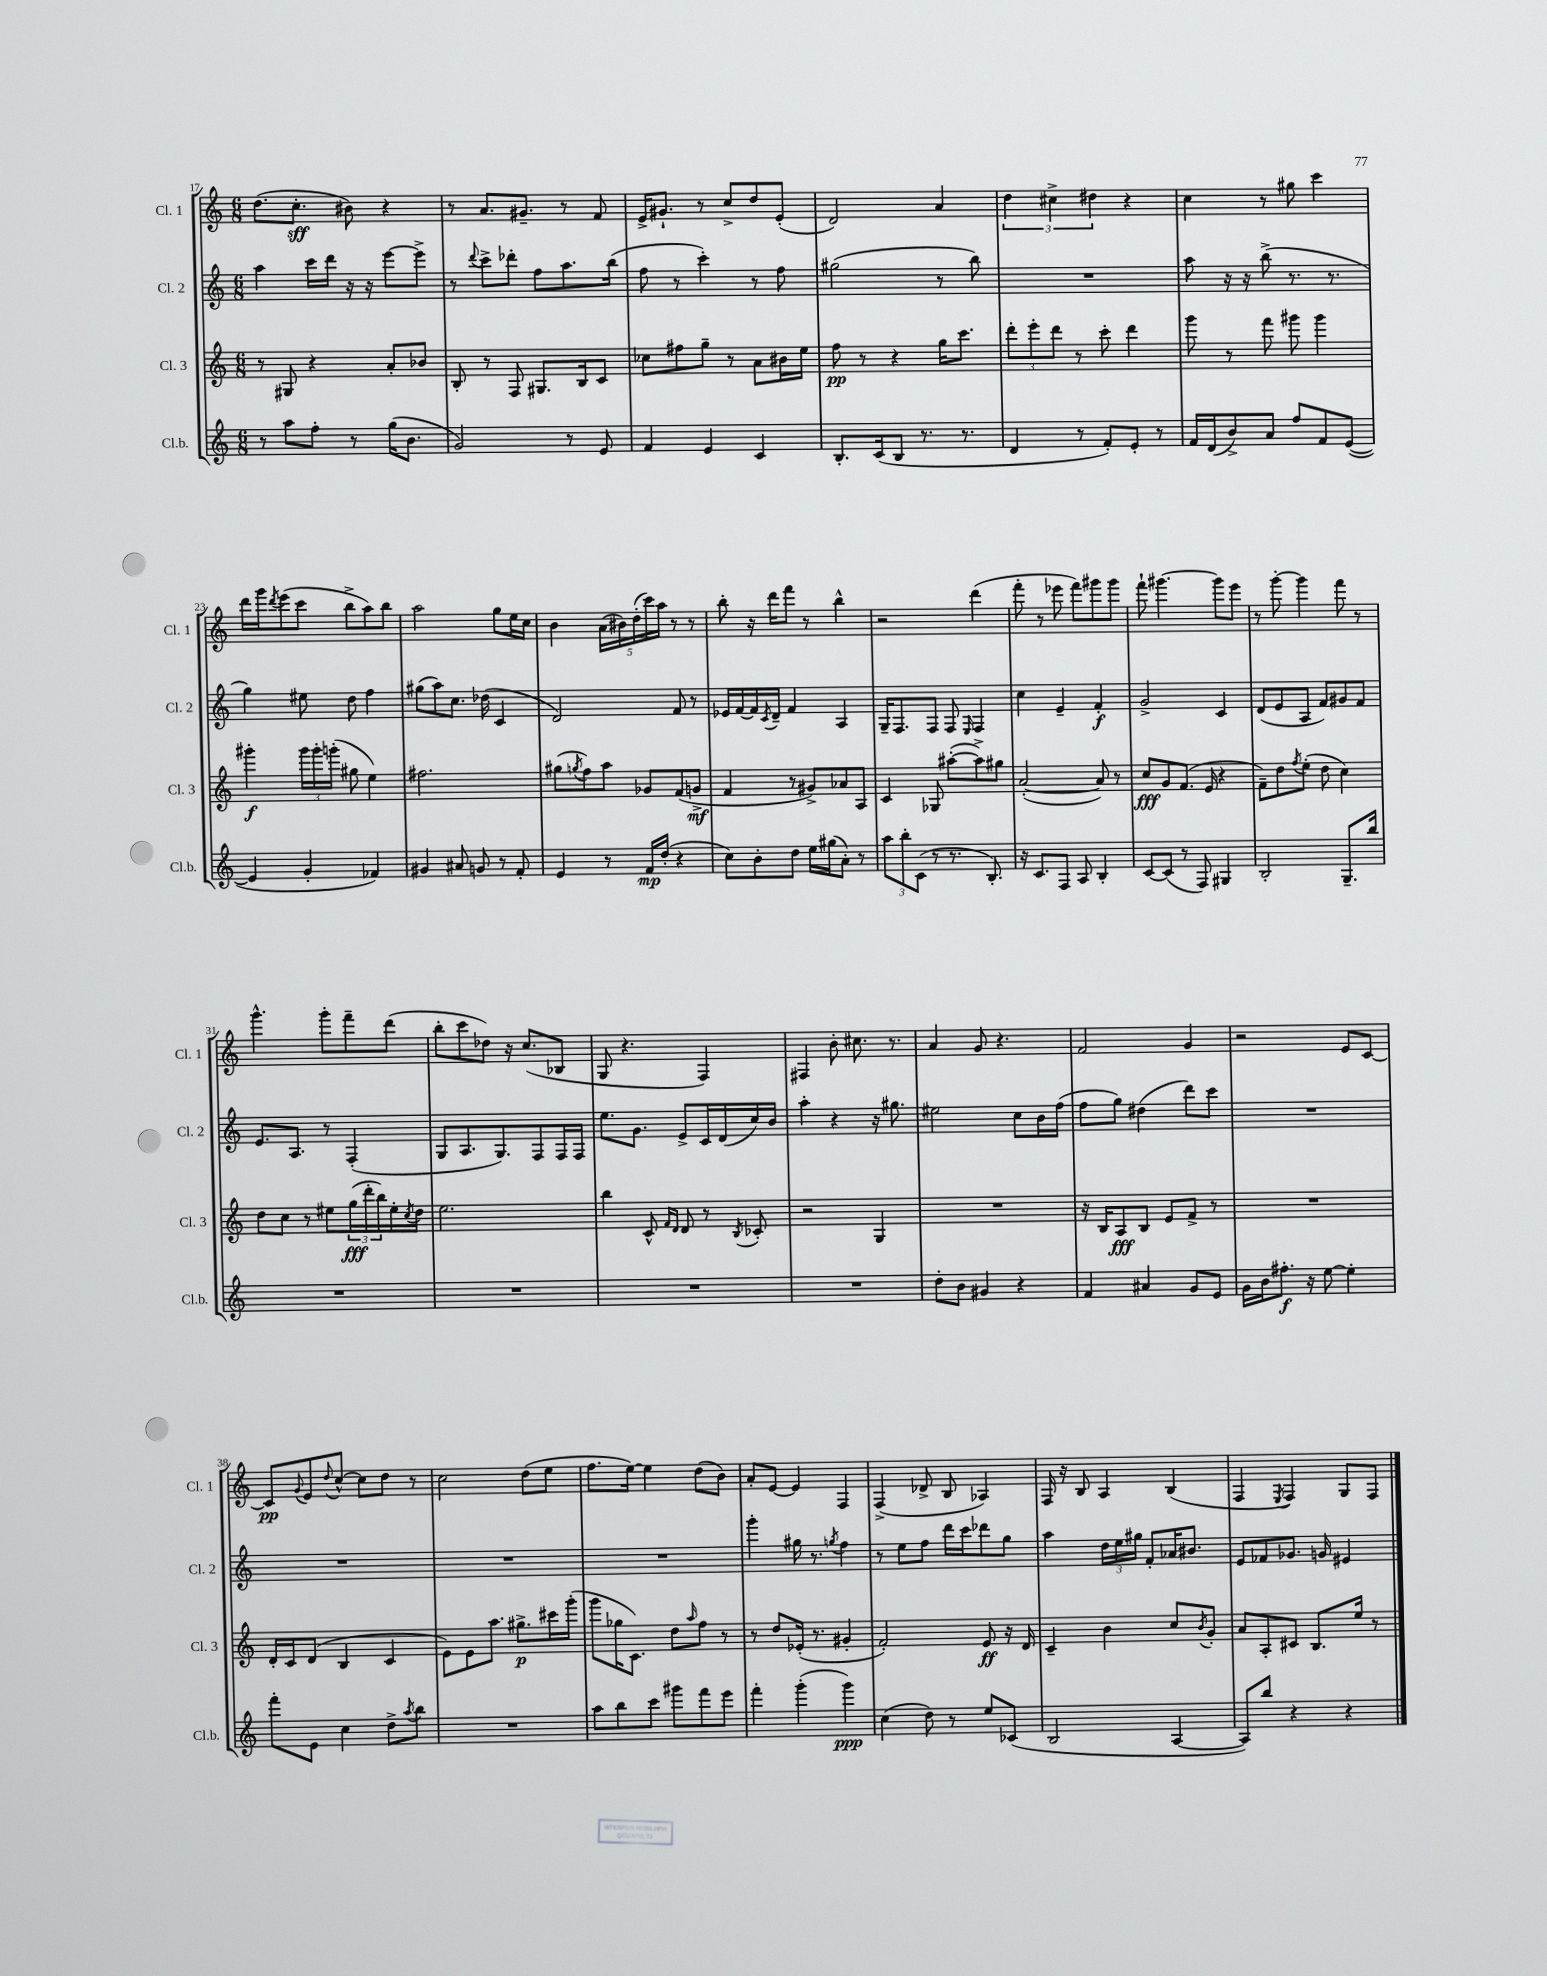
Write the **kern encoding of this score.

**kern	**dynam	**kern	**dynam	**kern	**dynam	**kern	**dynam
*part4	*part4	*part3	*part3	*part2	*part2	*part1	*part1
*staff4	*staff4	*staff3	*staff3	*staff2	*staff2	*staff1	*staff1
*I"Cl.b.	*	*I"Cl. 3	*	*I"Cl. 2	*	*I"Cl. 1	*
*I'Cl.b.	*	*I'Cl. 3	*	*I'Cl. 2	*	*I'Cl. 1	*
*clefG2	*	*clefG2	*	*clefG2	*	*clefG2	*
*k[]	*	*k[]	*	*k[]	*	*k[]	*
*M6/8	*	*M6/8	*	*M6/8	*	*M6/8	*
=17	=17	=17	=17	=17	=17	=17	=17
8r	.	8r	.	4aa\	.	(8.dd\L	.
8aa\L	.	8G#X/	.	.	.	.	.
.	.	.	.	.	.	8.cc'\J	sff
8ff'\J	.	4r	.	16ccc\LL	.	.	.
.	.	.	.	16ddd\JJ	.	.	.
8r	.	.	.	16r	.	8b#X\)	.
.	.	.	.	16r	.	.	.
(16gg\KL	.	8a'/L	.	[8eee\L	.	4r	.
8.b\J	.	.	.	.	.	.	.
.	.	8b-X/J	.	8eee^\J]	.	.	.
=18	=18	=18	=18	=18	=18	=18	=18
2g/)	.	8B'/	.	8r	.	8r	.
.	.	.	.	8qqddd/	.	.	.
.	.	8r	.	8ccc^\L	.	8.a/L	.
.	.	8F/	.	8ddd-X'\J	.	.	.
.	.	.	.	.	.	8.g#X~/J	.
.	.	8.G#X/L	.	8ff\L	.	.	.
8r	.	.	.	8.aa\	.	8r	.
.	.	16B/k	.	.	.	.	.
8e/	.	8c/J	.	.	.	8f/	.
.	.	.	.	(16bb\Jk	.	.	.
=19	=19	=19	=19	=19	=19	=19	=19
4f/	.	8cc-X\L	.	8ff\	.	16e^/KL	.
.	.	.	.	.	.	8.g#X`/J	.
.	.	8ff#X\	.	8r	.	.	.
4e/	.	8gg~\J	.	4ccc'\)	.	8r	.
.	.	8r	.	.	.	8cc^/L	.
4c/	.	8a\L	.	8r	.	8dd/	.
.	.	16b#X\L	.	8ff\	.	(8e'/J	.
.	.	16ee\JJ	.	.	.	.	.
=20	=20	=20	=20	=20	=20	=20	=20
8.B'/L	.	8ff\	pp	(2gg#X\	.	2d/)	.
.	.	8r	.	.	.	.	.
(16c/k	.	.	.	.	.	.	.
8B/J	.	4r	.	.	.	.	.
8.r	.	.	.	.	.	.	.
.	.	16gg\KL	.	8r	.	4a/	.
8.r	.	8.ccc\J	.	.	.	.	.
.	.	.	.	8bb\)	.	.	.
=21	=21	=21	=21	=21	=21	=21	=21
4d/	.	12ddd'\L	.	2.r	.	6dd\	.
.	.	12eee'\	.	.	.	.	.
.	.	12ddd\J	.	.	.	6cc#X^\	.
8r	.	8r	.	.	.	.	.
.	.	.	.	.	.	6dd#X\	.
8f'/L)	.	8ccc'\	.	.	.	.	.
8e'/J	.	4ddd\	.	.	.	4r	.
8r	.	.	.	.	.	.	.
=22	=22	=22	=22	=22	=22	=22	=22
16f/LL	.	8ggg\	.	8aa\	.	4cc\	.
(16d/J	.	.	.	.	.	.	.
8b^/)	.	8r	.	16r	.	.	.
.	.	.	.	16r	.	.	.
8a/J	.	8fff\	.	(8bb^\	.	8r	.
8ff/L	.	8ggg#X\	.	8.r	.	8gg#X\	.
8f/	.	4ggg#\	.	.	.	4ccc\	.
.	.	.	.	8.r	.	.	.
([8e/J	.	.	.	.	.	.	.
!!LO:LB:g=z
=23	=23	=23	=23	=23	=23	=23	=23
4e/]	.	4ggg#X'\	f	4gg\)	.	16ddd\LL	.
.	.	.	.	.	.	16ggg\J	.
.	.	.	.	.	.	8qddd/	.
.	.	.	.	.	.	(8eee\	.
4g'/	.	24ggg#\LL	.	8ee#X\	.	8ccc\J	.
.	.	24ggg#'\	.	.	.	.	.
.	.	(24gggn'\JJ	.	.	.	.	.
.	.	8gg#X\	.	8dd\	.	8bb^\L	.
4f-X/)	.	4ee\)	.	4ff\	.	8aa\)	.
.	.	.	.	.	.	8bb\J	.
=24	=24	=24	=24	=24	=24	=24	=24
4g#X/	.	2.ff#X\	.	(8gg#X\L	.	2aa\	.
.	.	.	.	8aa\)	.	.	.
8a#X/	.	.	.	8.cc\J	.	.	.
8gn/	.	.	.	.	.	.	.
.	.	.	.	(16dd-X\	.	.	.
8r	.	.	.	4c/	.	8gg\L	.
8f'/	.	.	.	.	.	16ee\L	.
.	.	.	.	.	.	16cc\JJ	.
=25	=25	=25	=25	=25	=25	=25	=25
4e/	.	(8gg#X\L	.	2d/)	.	4b\	.
.	.	8qggn/	.	.	.	.	.
.	.	8ff\)	.	.	.	.	.
8r	.	8aa\J	.	.	.	(20a\LL	.
.	.	.	.	.	.	20b#X\)	.
.	.	.	.	.	.	(20dd'\	.
16f/LL	mp	8g-X/L	.	.	.	.	.
.	.	.	.	.	.	20ccc\)	.
(16dd'/JJ	.	.	.	.	.	.	.
.	.	.	.	.	.	20aa\JJ	.
4r	.	(8f/	.	8f/	.	8r	.
.	.	8gn^/J	mf	8r	.	8r	.
=26	=26	=26	=26	=26	=26	=26	=26
8cc\L)	.	4f/	.	16e-X/LL	.	8bb'\	.
.	.	.	.	[16f/	.	.	.
8b'\	.	.	.	16f/]	.	16r	.
.	.	.	.	8qc/	.	.	.
.	.	.	.	16d~/JJ	.	16ddd\KL	.
8dd\J	.	8r	.	4f/	.	8fff\J	.
16ee\LL	.	8g#X^/L)	.	.	.	8r	.
(16gg#X\J	.	.	.	.	.	.	.
8a'\J)	.	8a-X/	.	4A/	.	4bb^^\	.
8r	.	8A/J	.	.	.	.	.
=27	=27	=27	=27	=27	=27	=27	=27
12aa\L	.	4c/	.	16G~/KL	.	2r	.
.	.	.	.	8.F/	.	.	.
12bb'\	.	.	.	.	.	.	.
(12c\J	.	.	.	.	.	.	.
8r	.	8G-X/	.	8F/J	.	.	.
8.r	.	([8aa#X'\L	.	8F/	.	.	.
.	.	.	.	16qqE/	.	.	.
.	.	8aa#^\])	.	4F/	.	(4ddd\	.
8.B'/)	.	.	.	.	.	.	.
.	.	8gg#X\J	.	.	.	.	.
=28	=28	=28	=28	=28	=28	=28	=28
16r	.	([2a'/	.	4cc\	.	8fff'\	.
8.c/L	.	.	.	.	.	.	.
.	.	.	.	.	.	8r	.
8F/J	.	.	.	4e~/	.	8eee-X\	.
8A/	.	.	.	.	.	8fff\L)	.
4B'/	.	8a/])	.	4f'/	f	8ggg#X\	.
.	.	8r	.	.	.	8ggg#\J	.
=29	=29	=29	=29	=29	=29	=29	=29
[8c/L	.	8cc/L	fff	2g^/	.	8fff`\	.
(8c/J]	.	8g/	.	.	.	[4.ggg#X\	.
8r	.	(8.f/J	.	.	.	.	.
8F/)	.	.	.	.	.	.	.
.	.	16e/	.	.	.	.	.
4G#X/	.	4r	.	4c/	.	8ggg#\L]	.
.	.	.	.	.	.	8eee\J	.
=30	=30	=30	=30	=30	=30	=30	=30
2B'/	.	8f~\L)	.	(8d/L	.	8r	.
.	.	8dd\	.	8e/	.	[8ggg'\	.
.	.	8qff/	.	.	.	.	.
.	.	(8ee'\J	.	8A/J	.	4ggg\]	.
.	.	8dd\	.	8f/L)	.	.	.
8.G~/L	.	4cc\)	.	8g#X/	.	8fff\	.
.	.	.	.	8f/J	.	8r	.
16bb/Jk	.	.	.	.	.	.	.
!!LO:LB:g=z
=31	=31	=31	=31	=31	=31	=31	=31
2.r	.	8dd\L	.	8.e/L	.	4.ggg^^\	.
.	.	8cc\J	.	.	.	.	.
.	.	.	.	8.A/J	.	.	.
.	.	8r	.	.	.	.	.
.	.	8ee#X\L	.	8r	.	8ggg'\L	.
.	.	(24gg\L	fff	(4F'/	.	8fff~\	.
.	.	24ddd'\	.	.	.	.	.
.	.	24bb\)	.	.	.	.	.
.	.	16ee#'\	.	.	.	(8ddd\J	.
.	.	8qcc/	.	.	.	.	.
.	.	16dd\JJ	.	.	.	.	.
=32	=32	=32	=32	=32	=32	=32	=32
2.r	.	2.ee\	.	8G/L	.	8bb'\L	.
.	.	.	.	8.A/	.	8ccc\	.
.	.	.	.	.	.	8dd-X\J)	.
.	.	.	.	8.G/)	.	.	.
.	.	.	.	.	.	16r	.
.	.	.	.	.	.	(8.cc/L	.
.	.	.	.	8F/	.	.	.
.	.	.	.	16F/L	.	8B-X/J	.
.	.	.	.	16F/JJ	.	.	.
=33	=33	=33	=33	=33	=33	=33	=33
2.r	.	4bb\	.	8.ee\L	.	8G/	.
.	.	.	.	.	.	4.r	.
.	.	.	.	8.g\J	.	.	.
.	.	8c^^/	.	.	.	.	.
.	.	16qqf/LL	.	.	.	.	.
.	.	16qqd/JJ	.	.	.	.	.
.	.	8d/	.	8e^/L	.	.	.
.	.	8r	.	16c/L	.	4F/)	.
.	.	.	.	(16d/	.	.	.
.	.	8qB/	.	.	.	.	.
.	.	8c-X'/	.	16cc/)	.	.	.
.	.	.	.	16b/JJ	.	.	.
=34	=34	=34	=34	=34	=34	=34	=34
2.r	.	2r	.	4aa'\	.	4F#X/	.
.	.	.	.	4r	.	8b'\	.
.	.	.	.	.	.	8.cc#X\	.
.	.	4G/	.	16r	.	.	.
.	.	.	.	8.gg#X\	.	8.r	.
=35	=35	=35	=35	=35	=35	=35	=35
8dd'\L	.	2.r	.	2ee#X\	.	4a/	.
8b\J	.	.	.	.	.	.	.
4g#X/	.	.	.	.	.	8g/	.
.	.	.	.	.	.	4.r	.
4r	.	.	.	8cc\L	.	.	.
.	.	.	.	16b\L	.	.	.
.	.	.	.	(16ff\JJ	.	.	.
=36	=36	=36	=36	=36	=36	=36	=36
4f/	.	16r	.	8ff\L	.	2f/	.
.	.	16B/KL	.	.	.	.	.
.	.	8A/	fff	8gg\J)	.	.	.
4a#X/	.	8B/J	.	(4dd#X\	.	.	.
.	.	8e/L	.	.	.	.	.
8g/L	.	8f^/J	.	8ddd\L)	.	4g/	.
8e/J	.	8r	.	8ccc\J	.	.	.
=37	=37	=37	=37	=37	=37	=37	=37
16g\LL	.	2.r	.	2.r	.	2r	.
16b\J	.	.	.	.	.	.	.
8.ff#X'\J	f	.	.	.	.	.	.
16r	.	.	.	.	.	.	.
[8ee\	.	.	.	.	.	.	.
4ee'\]	.	.	.	.	.	8e/L	.
.	.	.	.	.	.	[8c/J	.
!!LO:LB:g=z
=38	=38	=38	=38	=38	=38	=38	=38
8fff'\L	.	16d'/LL	.	2.r	.	8c/L]	pp
.	.	16c/J	.	.	.	.	.
.	.	.	.	.	.	8qqg/	.
8e\J	.	(8d/J	.	.	.	8e/	.
.	.	.	.	.	.	8qqdd/	.
4cc\	.	4B/	.	.	.	[8cc^^/J	.
.	.	.	.	.	.	8cc\L]	.
8dd^\L	.	4c/	.	.	.	8dd\J	.
8qaa/	.	.	.	.	.	.	.
8bb\J	.	.	.	.	.	8r	.
=39	=39	=39	=39	=39	=39	=39	=39
2.r	.	8e\L)	.	2.r	.	2cc\	.
.	.	8e\	.	.	.	.	.
.	.	8.aa\J	.	.	.	.	.
.	.	8.gg#X^\L	p	.	.	.	.
.	.	.	.	.	.	(8dd\L	.
.	.	16ccc#X\L	.	.	.	8ee\J	.
.	.	(16ggg'\JJ	.	.	.	.	.
=40	=40	=40	=40	=40	=40	=40	=40
8aa\L	.	8ggg\L	.	2.r	.	8.ff\L	.
8bb\	.	16gg-X\K	.	.	.	.	.
.	.	8.c\J)	.	.	.	[16ee\Jk)	.
8ccc\J	.	.	.	.	.	4ee\]	.
8ggg#X\L	.	8dd\L	.	.	.	.	.
.	.	16qqaa/	.	.	.	.	.
8fff\	.	8ff\J	.	.	.	(8dd\L	.
8eee\J	.	8r	.	.	.	8b\J)	.
=41	=41	=41	=41	=41	=41	=41	=41
4fff'\	.	8r	.	4ggg'\	.	8a'/L	.
.	.	8dd/L	.	.	.	[8e/J	.
(4ggg'\	.	(16e-X'/Jk	.	16gg#X\	.	4e/]	.
.	.	8.r	.	8.r	.	.	.
.	.	.	.	8qggn/	.	.	.
4ggg\)	ppp	4g#X'/	.	4ff\	.	4F/	.
=42	=42	=42	=42	=42	=42	=42	=42
(4cc\	.	2f'/)	.	8r	.	(4F^/	.
.	.	.	.	8ee\L	.	.	.
8dd\)	.	.	.	8ff\J	.	8d-X^/	.
8r	.	.	.	16ddd\LL	.	8B/	.
.	.	.	.	16ccc\J	.	.	.
8ee/L	.	8e/	ff	8ddd-X\	.	4A-X/)	.
(8c-X/J	.	16r	.	8gg\J	.	.	.
.	.	16d/	.	.	.	.	.
=43	=43	=43	=43	=43	=43	=43	=43
2B/	.	4c~/	.	4aa\	.	16F/	.
.	.	.	.	.	.	16r	.
.	.	.	.	.	.	8B/	.
.	.	4b\	.	24dd\LL	.	4A/	.
.	.	.	.	24ee\	.	.	.
.	.	.	.	24gg#X\JJ	.	.	.
.	.	.	.	8f'/L	.	.	.
[4A/	.	8cc/L	.	16a-X/K	.	(4B/	.
.	.	.	.	8.b#X/J	.	.	.
.	.	8qb/	.	.	.	.	.
.	.	8g'/J	.	.	.	.	.
=44	=44	=44	=44	=44	=44	=44	=44
8A/L])	.	8a/L	.	8e/L	.	4F/	.
8bb/J	.	8A'/	.	8f-X/	.	.	.
.	.	.	.	.	.	8qE/	.
4r	.	8c#X/J	.	8.g-X/J	.	4F/)	.
.	.	8.B/L	.	.	.	.	.
.	.	.	.	16gn/	.	.	.
4r	.	.	.	4e#X/	.	8G/L	.
.	.	16ee/Jk	.	.	.	.	.
.	.	8r	.	.	.	8F/J	.
==	==	==	==	==	==	==	==
*-	*-	*-	*-	*-	*-	*-	*-
